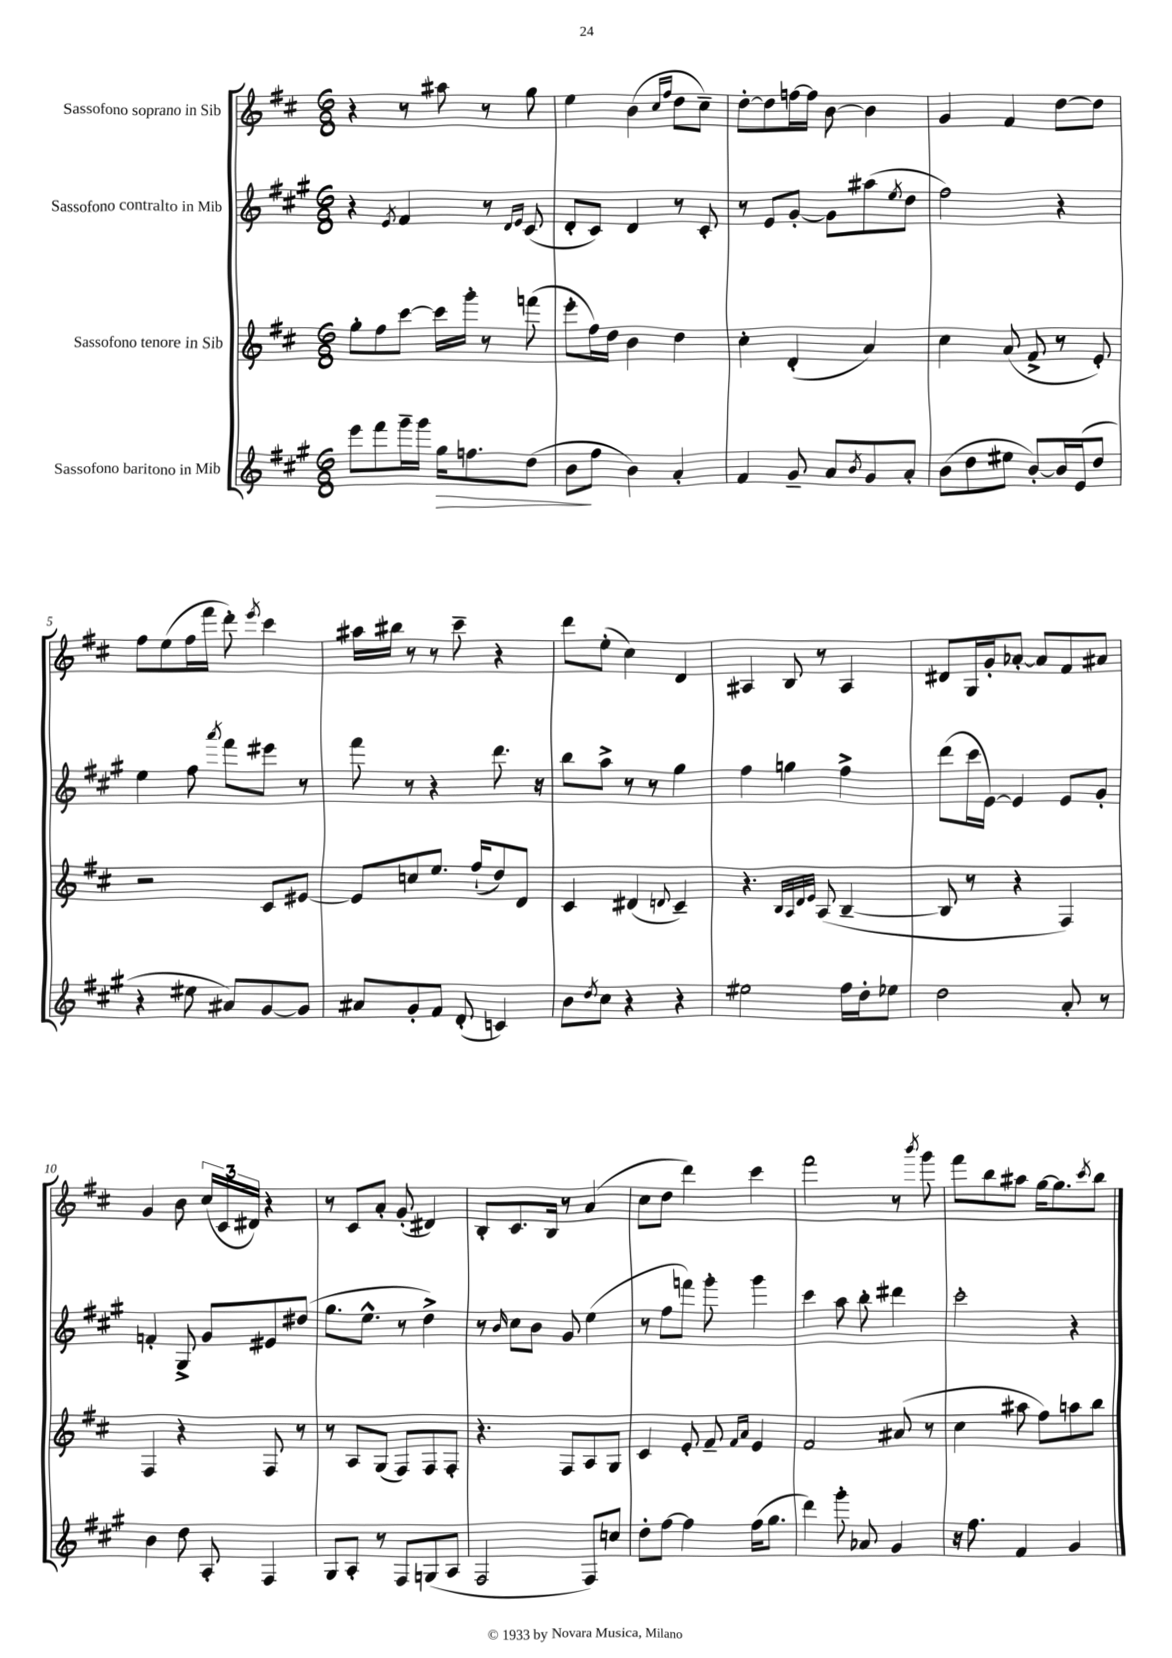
<<
\new StaffGroup <<
\new Staff = "s0" \with { instrumentName = "Sassofono soprano in Sib" } {
    \clef treble \key d \major \numericTimeSignature \time 6/8
    r4 r8 ais''8 r8 g''8 |
    e''4 b'4( \grace { cis''16 fis''16 } d''8 cis''8--) |
    d''8~-. d''8 f''16~ f''16 b'8~ b'4 |
    g'4 fis'4 d''8~ d''8 |
    fis''8 e''8( fis''16 fis'''16 d'''8-.) \acciaccatura { e'''8 } cis'''4 |
    ais''16 bis''16 r8 r8 cis'''8-- r4 |
    d'''8 e''8-.( cis''4) d'4 |
    ais4 b8 r8 ais4 |
    dis'8 g16 g'16-. aes'8~-. aes'8 fis'8 ais'8 |
    g'4 b'8 \tuplet 3/2 { cis''16( cis'16 dis'16) } r4 |
    r8 cis'8 a'8-. g'8-.( dis'4) |
    b8-. cis'8. b16 r8 a'4( |
    cis''8 d''8 d'''4) cis'''4 |
    fis'''2 r8 \acciaccatura { b'''8 } g'''8 |
    fis'''8 b''8 ais''8 g''16~ g''8. \acciaccatura { cis'''8 } b''8 \bar "|." |
}
\new Staff = "s1" \with { instrumentName = "Sassofono contralto in Mib" } {
    \clef treble \key a \major \numericTimeSignature \time 6/8
    r4 \acciaccatura { e'8 } fis'4 r8 \grace { d'16 e'16 } cis'8( |
    d'8-. cis'8) d'4 r8 cis'8-. |
    r8 e'8 gis'8~-. gis'8 ais''8( \acciaccatura { e''8 } d''8 |
    fis''2) r4 |
    e''4 fis''8 \acciaccatura { a'''8 } fis'''8 eis'''8 r8 |
    fis'''8 r8 r4 d'''8. r16 |
    b''8 a''8-> r8 r8 gis''4 |
    fis''4 g''4 fis''4-> |
    d'''8( cis'''16 e'16~) e'4 e'8 gis'8-. |
    f'4-. gis8-> gis'8 eis'8 dis''8( |
    gis''8. e''8.-^ r8 d''4->) |
    r8 \grace { b'16 } cis''8 b'8 gis'8 e''4( |
    r8 fis''8 f'''8) gis'''8-. gis'''4 |
    cis'''4 a''8 b''8-. dis'''4 |
    cis'''2-. r4 \bar "|." |
}
\new Staff = "s2" \with { instrumentName = "Sassofono tenore in Sib" } {
    \clef treble \key d \major \numericTimeSignature \time 6/8
    g''8-. fis''8 cis'''8~ cis'''16 g'''16-. r8 f'''8( |
    e'''8-. fis''16) d''16 b'4 d''4 |
    cis''4-. d'4-.( a'4) |
    cis''4 a'8( fis'8-> r8 e'8-.) |
    r2 cis'8 eis'8~ |
    eis'8 c''8 e''8. fis''16-!( d''8) d'8 |
    cis'4 dis'4( \appoggiatura { d'8 } cis'4--) |
    r4. \grace { b32 a32 d'32 e'32 } a8( b4~-- |
    b8 r8 r4 fis4) |
    fis4 r4 fis8 r8 |
    r8 a8 g8( fis8) fis8 fis8-. |
    r4. fis8 a8 g8 |
    cis'4 e'8-. fis'8-- \grace { fis'16 a'16 } e'4 |
    fis'2 ais'8( r8 |
    cis''4 ais''8 fis''8) a''8 b''8 \bar "|." |
}
\new Staff = "s3" \with { instrumentName = "Sassofono baritono in Mib" } {
    \clef treble \key a \major \numericTimeSignature \time 6/8
    e'''8 fis'''8 gis'''16-- gis'''16 gis''16\> f''8. d''8( |
    b'8\! fis''8 b'4) a'4-. |
    fis'4 gis'8-- a'8 \acciaccatura { b'8 } gis'8 a'8-. |
    b'8( d''8 eis''8 b'8~-.) b'16 e'16( d''8 |
    r4 eis''8 ais'8) gis'8~ gis'8 |
    ais'8 gis'8-. fis'8 d'8-.( c'4) |
    b'8 \acciaccatura { d''8 } cis''8 r4 r4 |
    eis''2 fis''16 d''16-. ees''8 |
    d''2 a'8-. r8 |
    b'4 d''8 a8-. fis4 |
    gis8 a8-. r8 fis8 g8( a8 |
    fis2 fis8) c''8 |
    d''8-. fis''8~ fis''4 fis''16( gis''8. |
    d'''4) gis'''8-. aes'8 gis'4 |
    r16 fis''8. fis'4 gis'4 \bar "|." |
}
>>
>>
